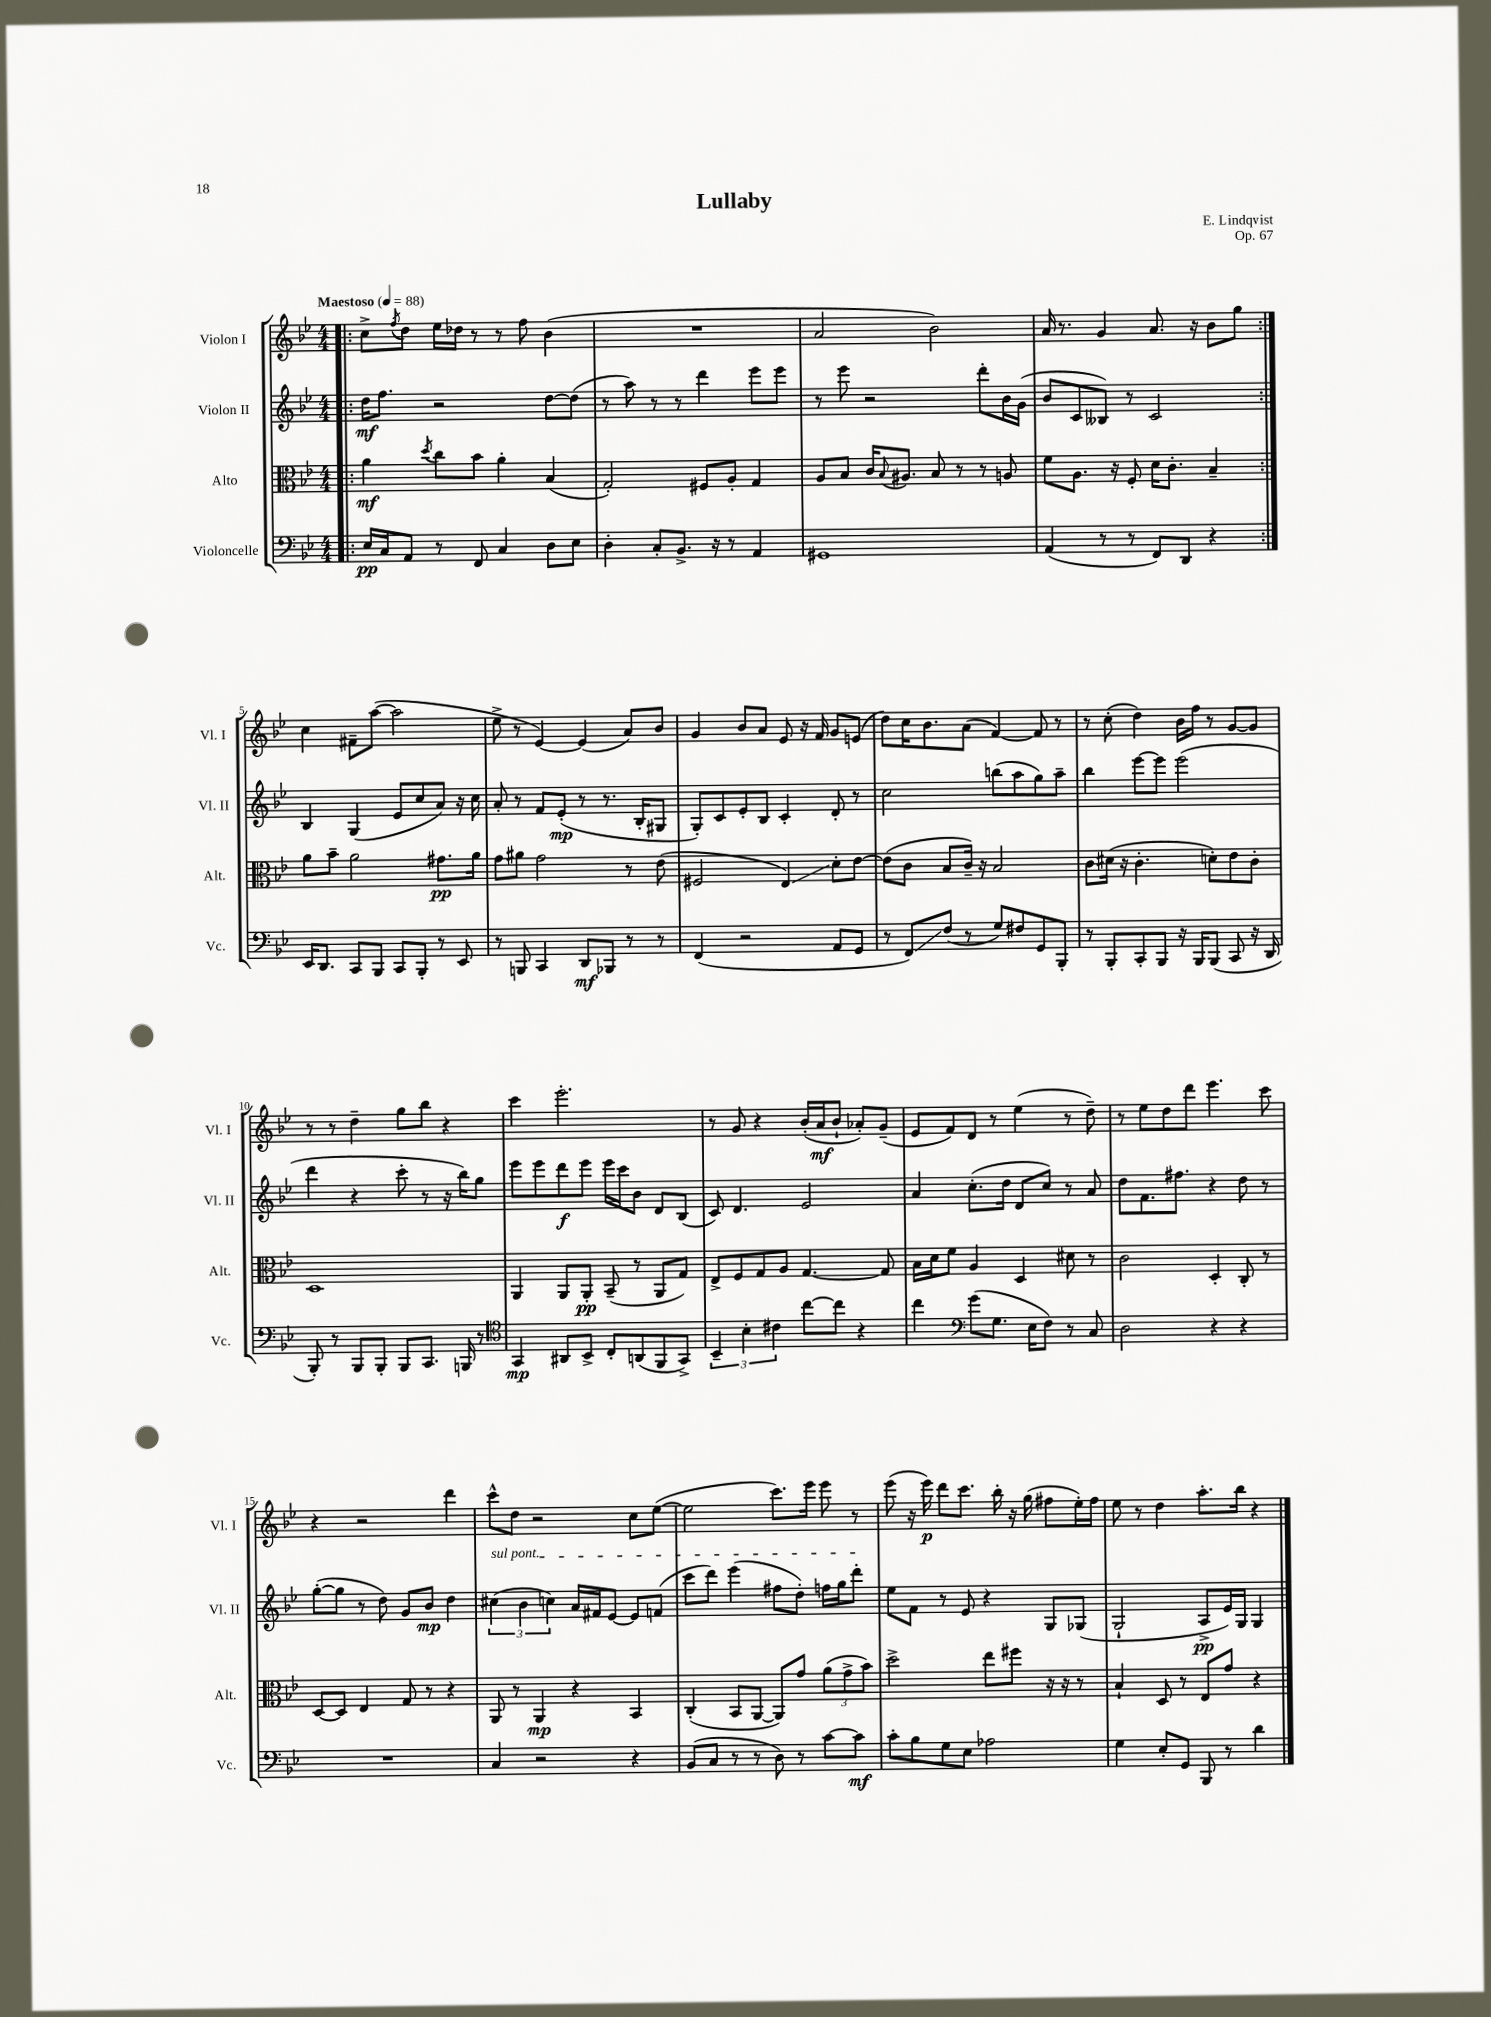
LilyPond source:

\header { title = "Lullaby" composer = "E. Lindqvist" opus = "Op. 67" }
<<
\new StaffGroup <<
\new Staff = "s0" \with { instrumentName = "Violon I" shortInstrumentName = "Vl. I" } {
    \clef treble \key bes \major \numericTimeSignature \time 4/4 \tempo "Maestoso" 4 = 88
    \repeat volta 2 { \bar ".|:" c''8-> \acciaccatura { f''8 } d''8 ees''16 des''16 r8 r8 f''8 bes'4( |
    R1 |
    a'2 bes'2) |
    a'16 r8. g'4 a'8. r16 bes'8 g''8 | }
    c''4 fis'8-- a''8~( a''2 |
    ees''8-> r8 ees'4~) ees'4( a'8) bes'8 |
    g'4 bes'8 a'8 ees'8 r16 f'16 g'8 e'8( |
    d''8) c''16 bes'8. a'8( f'4~) f'8 r8 |
    r8 c''8-.( d''4) bes'16 f''16 r8 g'8~ g'8 |
    r8 r8 d''4-- g''8 bes''8 r4 |
    c'''4 ees'''2.-. |
    r8 g'8 r4 bes'16-.( a'16\mf bes'8-! aes'8-.) g'8--( |
    ees'8 f'8) d'8 r8 ees''4( r8 d''8--) |
    r8 ees''8 d''8 d'''8 ees'''4. c'''8 |
    r4 r2 d'''4 |
    c'''8-^ d''8 r2 c''8 ees''8~( |
    ees''2 c'''8.) ees'''16 ees'''8 r8 |
    ees'''8( r16 ees'''16\p) d'''8 c'''8. bes''16-. r16 g''16( fis''8 ees''16-.) fis''16 |
    ees''8 r8 d''4 a''8.-. bes''16 r4 \bar "|." |
}
\new Staff = "s1" \with { instrumentName = "Violon II" shortInstrumentName = "Vl. II" } {
    \clef treble \key bes \major \numericTimeSignature \time 4/4
    \repeat volta 2 { \bar ".|:" d''16\mf f''8. r2 d''8~ d''8( |
    r8 a''8) r8 r8 d'''4 ees'''8 ees'''8 |
    r8 ees'''8 r2 d'''8-. bes'16 g'16( |
    bes'8 c'8 beses8) r8 c'2 | }
    bes4 g4( ees'8 c''8 a'8) r16 c''16 |
    a'8-. r8 f'8 ees'8-.\mp( r8 r8. bes16-. gis8 |
    g8-.) c'8 ees'8-. bes8 c'4-. d'8-. r8 |
    c''2 b''8( a''8 g''8) a''8-- |
    bes''4 ees'''8~ ees'''8 ees'''2( |
    d'''4 r4 c'''8-. r8 r16 bes''16) g''8 |
    ees'''8 ees'''8 d'''8\f ees'''8 ees'''16 c'''16 bes'8 d'8 bes8( |
    c'8) d'4. ees'2 |
    a'4 c''8.-.( d''16 d'8 c''8) r8 a'8 |
    d''8 f'8. fis''8. r4 d''8 r8 |
    g''8~-.( g''8 r8 d''8) g'8 bes'8\mp d''4 |
    \tuplet 3/2 { \once \override TextSpanner.bound-details.left.text = \markup { \italic "sul pont." } cis''4\startTextSpan( bes'4 c''4) } a'16 fis'16 ees'8~ ees'8 f'8( |
    c'''8 d'''8) ees'''4( fis''8 d''8-.) f''16 g''16 d'''8-.\stopTextSpan |
    ees''8 f'8 r8 ees'8 r4 g8 ges8( |
    g2-! a8->\pp ees'16) g16 g4 \bar "|." |
}
\new Staff = "s2" \with { instrumentName = "Alto" shortInstrumentName = "Alt." } {
    \clef alto \key bes \major \numericTimeSignature \time 4/4
    \repeat volta 2 { \bar ".|:" a'4\mf \acciaccatura { d''8 } c''8 bes'8 a'4-. bes4( |
    g2-.) fis8 a8-. g4 |
    a8 bes8 c'16 \appoggiatura { bes8 } ais8. bes8 r8 r8 a8 |
    f'8 a8. r16 f8-. d'16 c'8.-. bes4-- | }
    a'8 bes'8-- a'2 gis'8.\pp a'16 |
    g'8 ais'8 g'2 r8 ees'8( |
    fis2 ees4\glissando) d'8-. ees'8~ |
    ees'8( c'8 bes8 c'16--) r16 bes2 |
    c'8 dis'16( r16 c'4.-. d'8-.) ees'8 c'8-. |
    d1 |
    a,4 a,8 a,8-.\pp bes,8--( r8 a,8 g8) |
    ees8-> f8 g8 a8 g4.~ g8 |
    bes16 d'16 f'8 a4 d4 dis'8 r8 |
    c'2 d4-. c8-. r8 |
    d8~ d8 ees4 g8 r8 r4 |
    a,8 r8 a,4\mp r4 bes,4 |
    c4-.( bes,8 a,8~ a,8) g'8 \tuplet 3/2 { a'8( g'8-> bes'8) } |
    d''2-> ees''8 fis''8 r16 r16 r8 |
    bes4-! d8 r8 ees8 g'8 r4 \bar "|." |
}
\new Staff = "s3" \with { instrumentName = "Violoncelle" shortInstrumentName = "Vc." } {
    \clef bass \key bes \major \numericTimeSignature \time 4/4
    \repeat volta 2 { \bar ".|:" ees16\pp c16 a,8 r8 f,8 c4 d8 ees8 |
    d4-. c8-. bes,8.-> r16 r8 a,4 |
    gis,1 |
    a,4( r8 r8 f,8) d,8 r4 | }
    ees,16 d,8. c,8 bes,,8 c,8 bes,,8-. r8 ees,8 |
    r8 b,,8 c,4 d,8\mf bes,,8 r8 r8 |
    f,4( r2 a,8 g,8 |
    r8 f,8\glissando) f8( r8 g8) fis8 g,8 bes,,8-. |
    r8 bes,,8-. c,8-. bes,,8 r16 bes,,16 bes,,8( c,8 r16 d,16 |
    bes,,8-.) r8 bes,,8 bes,,8-. bes,,8 c,8. b,,16 r8 |
    \clef tenor g,4\mp ais,8 bes,8-> c8-. a,8( f,8 g,8->) |
    \tuplet 3/2 { bes,4-- bes4-. cis'4 } c''8~ c''8 r4 |
    c''4 \clef bass g'8( g8. ees16 f8) r8 c8 |
    d2 r4 r4 |
    R1 |
    c4 r2 r4 |
    bes,8( c8 r8 r8 d8) r8 c'8~ c'8\mf |
    c'8-. bes8 g8 ees8 aes2 |
    g4 ees8-. g,8 bes,,8 r8 d'4 \bar "|." |
}
>>
>>
